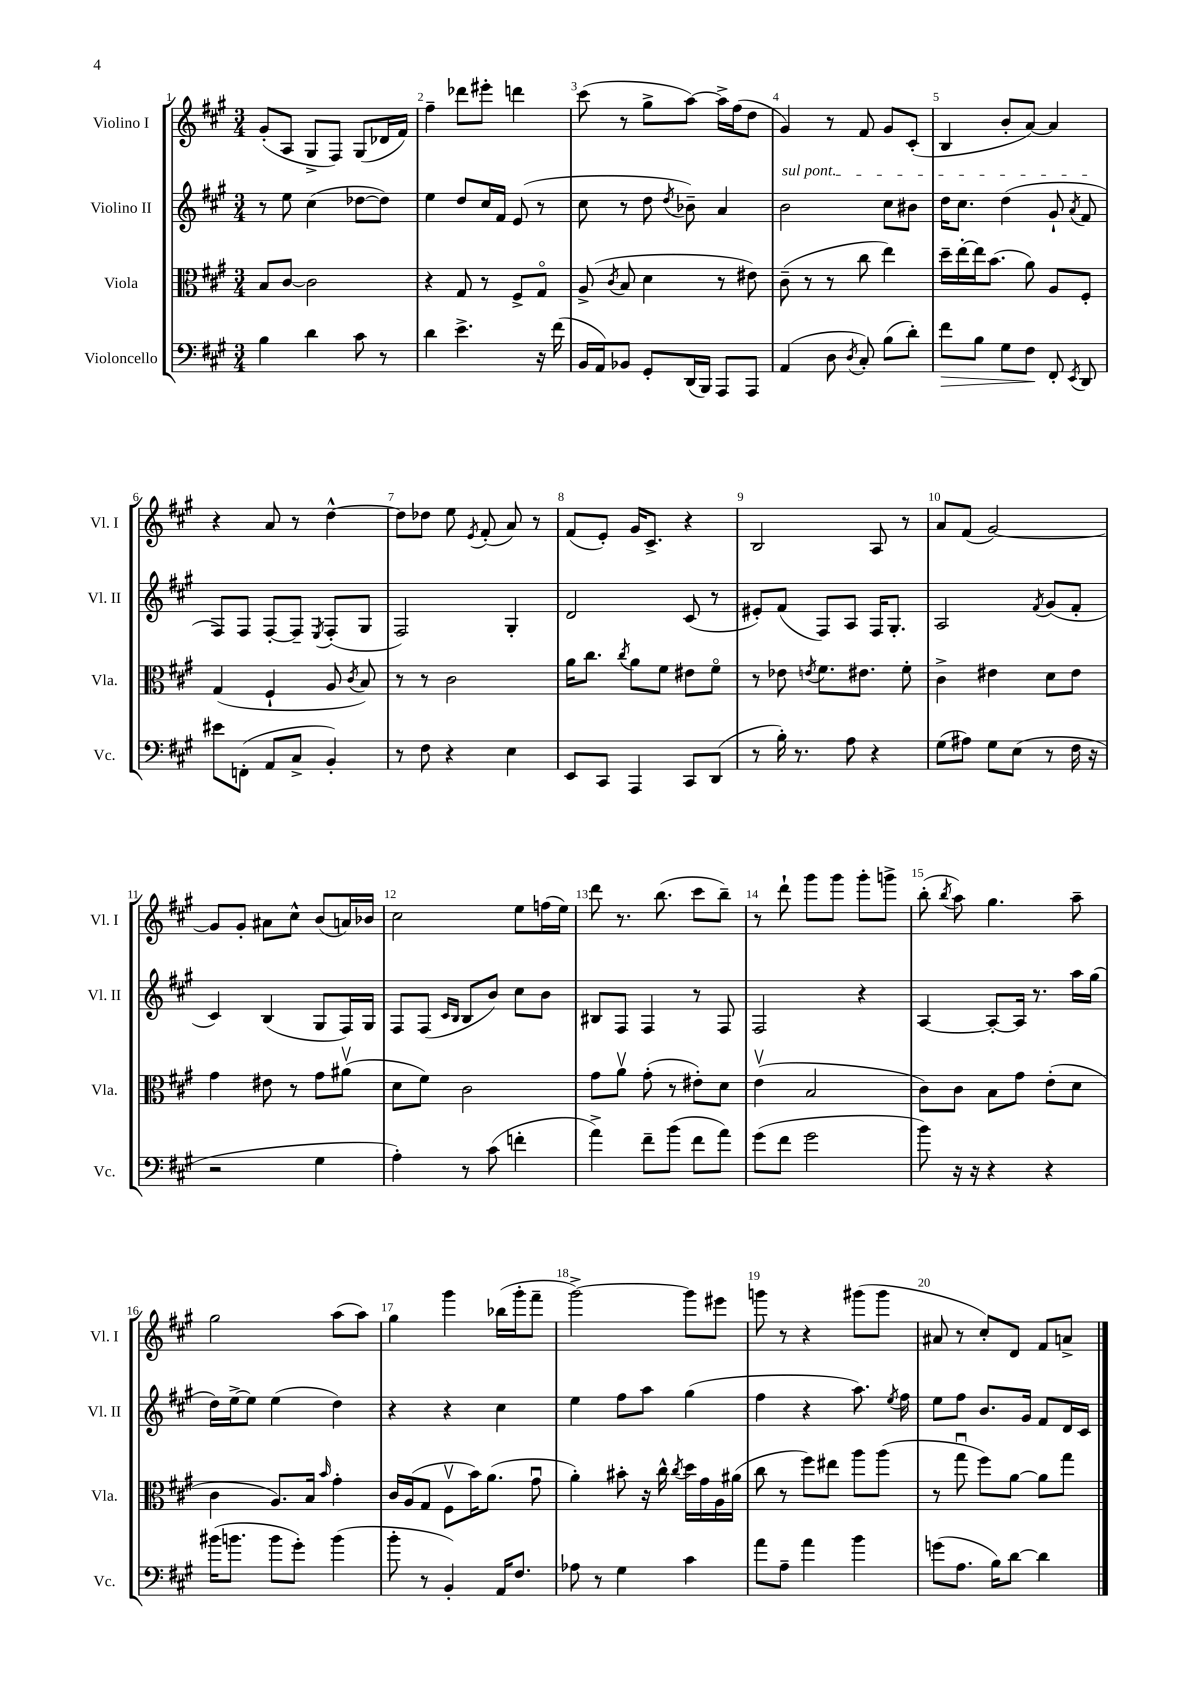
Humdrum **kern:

**kern	**kern	**kern	**kern
*staff4	*staff3	*staff2	*staff1
*clefF4	*clefC3	*clefG2	*clefG2
*k[f#c#g#]	*k[f#c#g#]	*k[f#c#g#]	*k[f#c#g#]
*M3/4	*M3/4	*M3/4	*M3/4
4B	8B	8r	(8g#'
.	[8c#	8ee	8A
4d	2c#]	(4cc#	8G#^
.	.	.	8F#)
8c#	.	[8dd-	(8G#
8r	.	8dd-])	16d-
.	.	.	16f#)
=	=	=	=
4d	4r	4ee	4ff#~
4.e^	8G#	8dd	8ddd-
.	8r	16cc#	8eee#'
.	.	16f#	.
.	8F#^	(8e	4ddd
16r	8G#o	8r	.
(16f#	.	.	.
=	=	=	=
16BB	(8A^	8cc#	(8ccc#
16AA)	.	.	.
.	8qc#	.	.
8BB-	8B	8r	8r
8GG#'	4d	8dd	8gg#^
.	.	8qdd	.
(16DD	.	8b-~)	[8aa)
16BBB)	.	.	.
8AAA	8r	4a	16aa^]
.	.	.	(16ff#
8AAA	8e#)	.	8dd
=	=	=	=
(4AA	(8c#~	2b	4g#)
.	8r	.	.
8D	8r	.	8r
8qD	.	.	.
8C#')	8cc#	.	8f#
(8B	4ee)	8cc#	8g#
8d')	.	8b#	(8c#'
=	=	=	=
8f#	16dd~	16dd	4B
.	[16ee'	8.cc#	.
8B	16ee]	.	.
.	(8.b	.	.
8G#	.	(4dd	8b'
8F#	8a)	.	[8a)
8FF#'	8A	8g#`	4a]
8qEE	.	8qa	.
8DD	8F#'	8f#	.
=	=	=	=
8e#	(4G#	8F#)	4r
(8FF'	.	8F#	.
8AA	4F#`	[8F#'	8a
8C#^	.	8F#~]	8r
.	.	8qE	.
4BB')	8A	(8F#'	[4dd^^
.	8qc#	.	.
.	8B)	8G#	.
=	=	=	=
8r	8r	2F#)	8dd]
8F#	8r	.	8dd-
4r	2c#	.	8ee
.	.	.	8qe
.	.	.	(8f#'
4E	.	4G#'	8a)
.	.	.	8r
=	=	=	=
8EE	16a	2d	(8f#
.	8.cc#	.	.
8CC#	.	.	8e')
.	8qcc#	.	.
4AAA	8a	.	16g#
.	.	.	8.c#^
.	8f#	.	.
8CC#	8e#	(8c#	4r
(8DD	8f#o	8r	.
=	=	=	=
8r	8r	8e#')	2B
16B')	8e-	(8f#	.
8.r	.	.	.
.	8qe	.	.
.	8.f#	8F#)	.
8A	.	8A	.
.	8.e#	.	.
4r	.	16F#	8A
.	.	8.G#'	.
.	8f#'	.	8r
=	=	=	=
(8G#	4c#^	2A	8a
8A#)	.	.	(8f#
8G#	4e#	.	[2g#)
(8E	.	.	.
.	.	8qf#	.
8r	8d	(8g#	.
16F#	8e#	8f#'	.
16r	.	.	.
=	=	=	=
2r	4g#	4c#)	8g#]
.	.	.	8g#'
.	8e#	(4B	8a#
.	8r	.	8cc#^^
4G#	8g#	8G#	(8b
.	(8a#v	16F#)	16a)
.	.	16G#	16b-
=	=	=	=
4A')	8d	8F#	2cc#
.	8f#)	(8F#	.
.	.	16qqc#	.
.	.	16qqB	.
8r	2c#	8B	.
(8c#	.	8b)	.
4f'	.	8cc#	8ee
.	.	8b	(16ff
.	.	.	16ee)
=	=	=	=
4a^)	8g#	8B#	8ddd
.	8av	8F#	8.r
8f#~	(8g#'	4F#	.
.	.	.	(8.bb
(8b	8r	.	.
8f#	8e#')	8r	8ccc#
8a)	8d	8F#	8bb~)
=	=	=	=
(8g#	(4ev	2F#	8r
8f#	.	.	8ddd`
2g#	2B	.	8ggg#
.	.	.	8ggg#
.	.	4r	8ggg#'
.	.	.	8ggg^
=	=	=	=
8b)	8c#)	[4A	(8bb'
.	.	.	8qbb
16r	8c#	.	8aa)
16r	.	.	.
4r	8B	8A'_	4.gg#
.	8g#	16A]	.
.	.	8.r	.
4r	(8e'	.	.
.	8d	16aa	8aa~
.	.	(16gg#	.
=	=	=	=
(16b#	4c#	16dd)	2gg#
8.b	.	[16ee^	.
.	.	8ee]	.
8b	8.A)	(4ee	.
8g#')	.	.	.
.	16B	.	.
.	16qqb	.	.
(4b	4g#'	4dd)	(8aa
.	.	.	8aa)
=	=	=	=
8b'	16c#	4r	4gg#
.	(16A	.	.
8r	8G#	.	.
4BB')	8F#v	4r	4ggg#
.	16b)	.	.
.	(8.a	.	.
16AA	.	4cc#	(16bb-
8.F#	.	.	16ggg#'
.	8g#u	.	8fff#~
=	=	=	=
8A-	4a')	4ee	[2ggg#^)
8r	.	.	.
4G#	8b#'	8ff#	.
.	16r	8aa	.
.	16cc#^^	.	.
.	8qcc#	.	.
4c#	16dd	(4gg#	8ggg#]
.	16g#	.	.
.	16A	.	8eee#
.	(16a#	.	.
=	=	=	=
8a	8cc#	4ff#	8ggg
8A~	8r	.	8r
4a	8ff#)	4r	4r
.	8ee#	.	.
4b	8aa	8.aa)	(8ggg#
.	(8aa	.	8ggg#
.	.	8qee	.
.	.	16ff#	.
=	=	=	=
(8g	8r	8ee	8a#
8.A	8gg#u	8ff#	8r
.	8ff#)	8.b	8cc#')
16B)	.	.	.
[8d	[8a	.	8d
.	.	16g#	.
4d]	8a]	8f#	8f#
.	8gg#	16d	8a^
.	.	16c#	.
==	==	==	==
*-	*-	*-	*-
